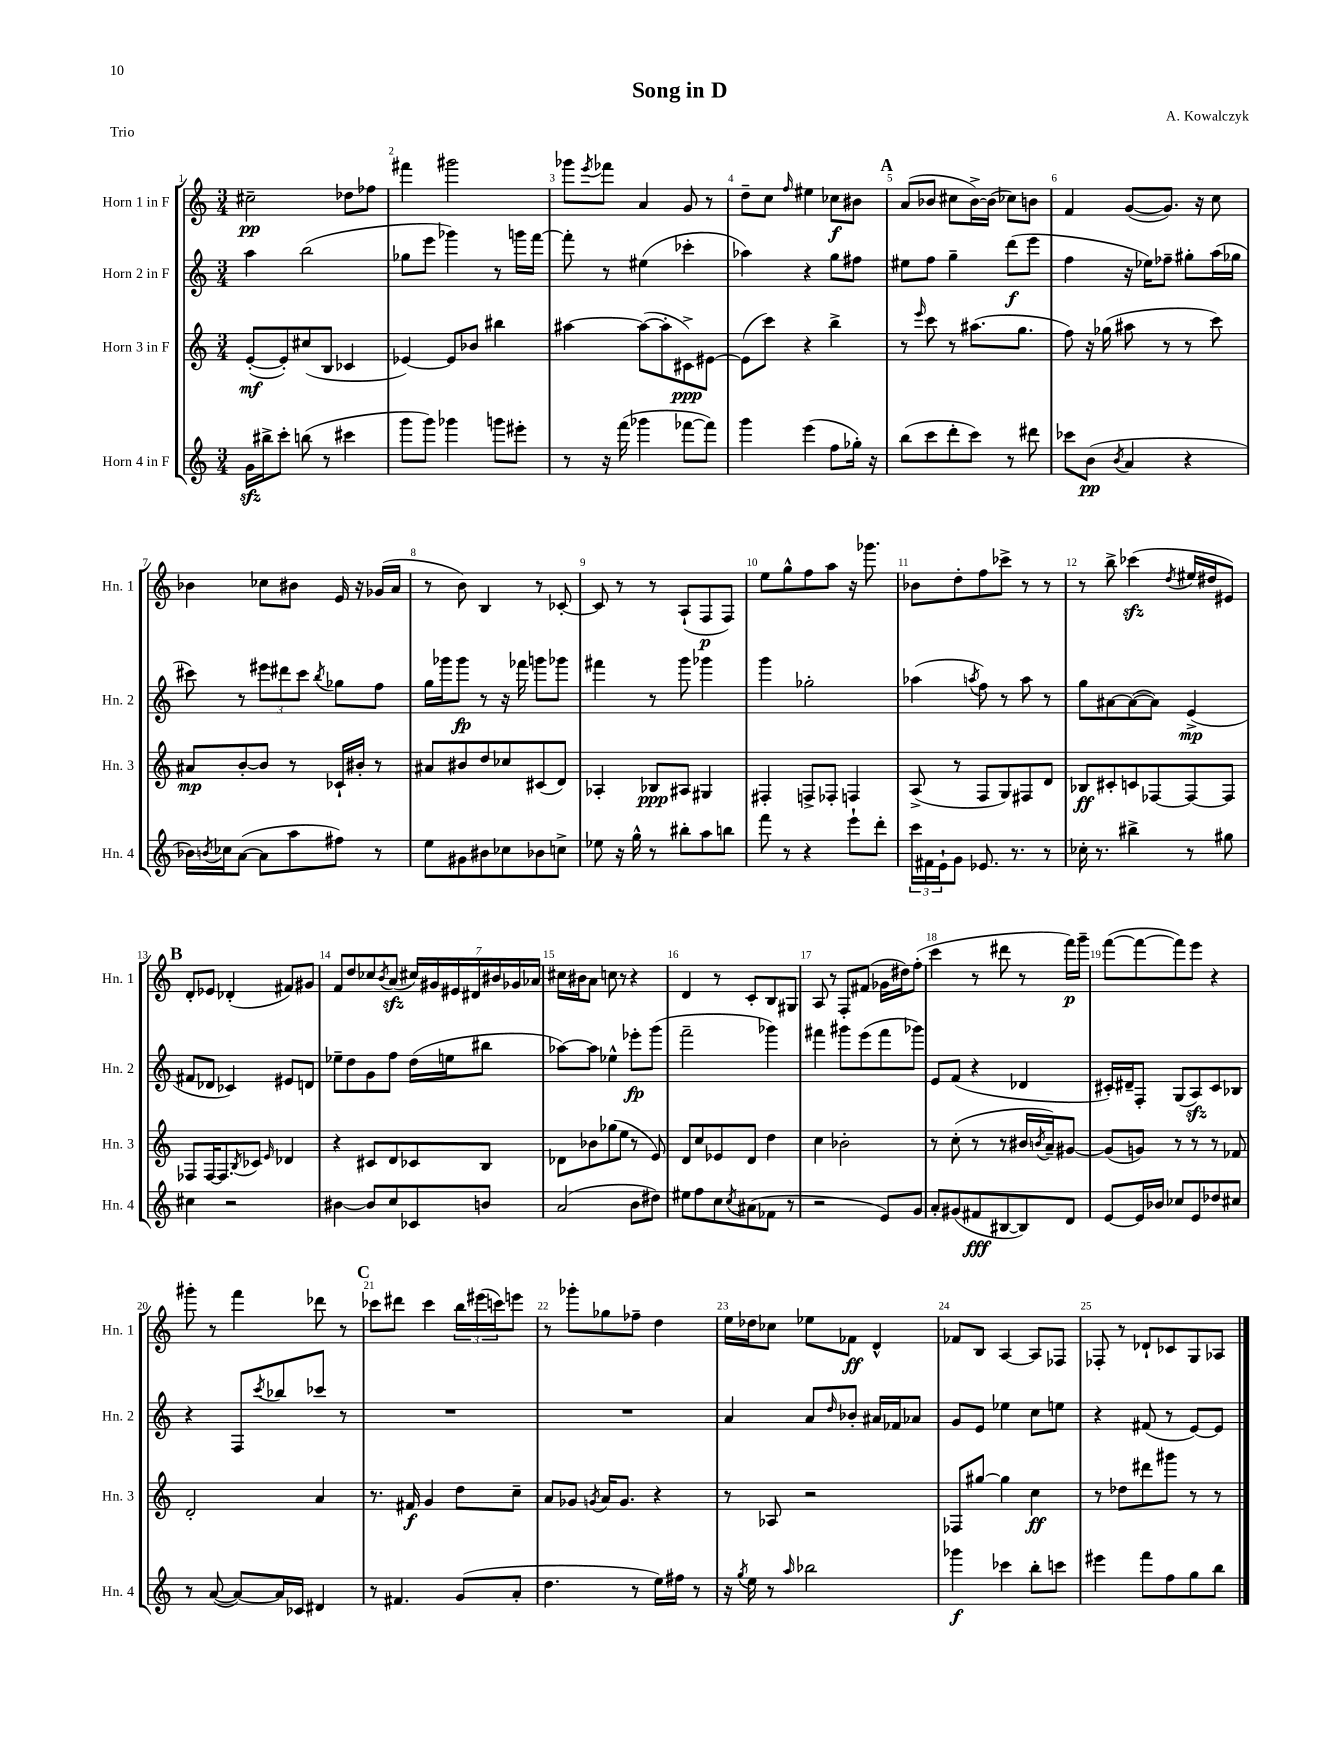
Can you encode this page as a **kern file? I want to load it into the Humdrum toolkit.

**kern	**kern	**kern	**kern
*staff4	*staff3	*staff2	*staff1
*clefG2	*clefG2	*clefG2	*clefG2
*k[]	*k[]	*k[]	*k[]
*M3/4	*M3/4	*M3/4	*M3/4
16g	([8e'	4aa	2cc#~
16bb#^	.	.	.
8ccc'	8e'])	.	.
(8bb	(8cc#	(2bb	.
8r	8B	.	.
4ccc#	4c-	.	8dd-
.	.	.	8ff-
=	=	=	=
8ggg	[4e-)	8gg-	4fff#
8ggg)	.	8eee	.
4ggg-	8e-]	4ggg-)	2ggg#
.	8b-	.	.
8ggg	4bb#	8r	.
8eee#'	.	16ggg	.
.	.	[16fff	.
=	=	=	=
8r	[4aa#	8fff']	8ggg-
.	.	.	8qeee
16r	.	8r	8fff-
(16fff	.	.	.
4ggg-	(8aa#_	(4ee#	4a
.	8aa#']	.	.
[8fff-	8c#^)	4ccc-'	8g
8fff-])	[8e#	.	8r
=	=	=	=
4ggg	(8e#]	4aa-)	8dd~
.	8ccc)	.	8cc
.	.	.	16qqff
(4eee	4r	4r	4ee#
8ff	4bb^	8gg	8cc-
16gg-')	.	8ff#	8b#
16r	.	.	.
=	=	=	=
(8bb	8r	8ee#	(8a
.	16qqeee	.	.
8ccc	8ccc	8ff	8b-
8ddd'	8r	4gg~	8cc#
8ccc)	(8.aa#	.	[16b-^)
.	.	.	(16b-]
8r	.	(8ddd	8cc-)
.	8.gg	.	.
8ddd#	.	8eee	8b
=	=	=	=
8ccc-	8ff)	4ff	4f
(8b	16r	.	.
.	(16gg-	.	.
8qb	.	.	.
4a	8aa#	16r	([8g
.	.	16ee-)	.
.	8r	8ff-~	8.g])
4r	8r	8gg#'	.
.	.	.	16r
.	8ccc)	(16aa	8cc
.	.	16gg-	.
=	=	=	=
16b-)	8a#	8ccc#)	4b-
8qb	.	.	.
16cc-	.	.	.
([8a	[8b'	8r	.
8a]	8b]	12eee#	8cc-
.	.	12ddd#	.
8aa	8r	.	8b#
.	.	12ccc#	.
.	.	8qbb	.
8ff#)	16c-`	8gg-	16e
.	16b#'	.	16r
8r	8r	8ff	(16g-
.	.	.	16a
=	=	=	=
8ee	8a#	16gg	8r
.	.	16ggg-	.
8g#	8b#	8ggg-	8b)
8b#	8dd	8r	4B
8cc-	8cc-	16r	.
.	.	16fff-	.
8b-	(8c#	8ggg	8r
8cc^	8d)	8ggg-	[8c-'
=	=	=	=
8ee-	4A-'	4fff#	8c-]
16r	.	.	8r
16gg^^	.	.	.
8r	8B-	8r	8r
8bb#'	8A#	8ggg	(8A`
8aa	4G#	4ggg-	8F
8bb	.	.	8F)
=	=	=	=
8fff	4F#'	4ggg	8ee
8r	.	.	8gg^^
4r	8F^	2gg-'	8ff
.	8F-'	.	8aa
8eee`	4F	.	16r
.	.	.	8.ggg-
8ddd'	.	.	.
=	=	=	=
24ccc	(8A^	(4aa-	8b-
24f#	.	.	.
24e`	.	.	.
8g	8r	.	8dd'
.	.	8qaa	.
8.e-	8F	8ff)	8ff
.	8G)	8r	8ccc-^
8.r	.	.	.
.	8F#	8aa	8r
8r	8d	8r	8r
=	=	=	=
16cc-'	8B-	8gg	8r
8.r	.	.	.
.	8c#'	[8a#	8bb^
4bb#^	8c	(8a#_	(4ccc-
.	[8F-	8a#])	.
.	.	.	8qdd
8r	8F-_	(4e^	16ee#
.	.	.	16dd#
8gg#	8F-]	.	8e#)
=	=	=	=
4cc#	8F-	8f#	8d'
.	[16F-	8d-	8e-
.	8.F-]	.	.
2r	.	4c-)	(4d-'
.	8qB	.	.
.	8c-	.	.
.	16qqe	.	.
.	4d-	8e#	8f#)
.	.	8d	8g#
=	=	=	=
[4b#	4r	8ee-~	8f
.	.	8dd	8dd
8b#]	8c#	8g	8cc-
.	.	.	8qb
8cc	8d	8ff	(8a
8c-	8c-	(16dd	28cc#)
.	.	.	28g#
.	.	16ee	.
.	.	.	28e#
.	.	.	28d#
8b	8B	8bb#	.
.	.	.	28b#
.	.	.	28g-
.	.	.	28a-
=	=	=	=
(2a	8d-	[8aa-)	16cc#
.	.	.	16b#
.	8b-	8aa-]	8a
.	(8gg-	4ee-^^	8cc
.	8ee	.	8r
8b	8r	8eee-'	4r
8dd#)	8e)	(8ggg	.
=	=	=	=
8ee#	8d	2fff~	4d
8ff	8cc	.	.
8cc	8e-	.	8r
8qcc	.	.	.
(8a#	8d	.	8c'
8f-	4dd	4ggg-)	8B
8r	.	.	8G#
=	=	=	=
2r	4cc	4fff#	8A
.	.	.	8r
.	2b-'	8ggg#	8F'
.	.	(8eee	(8f#
8e)	.	8fff#	16g-
.	.	.	16dd#)
8g	.	8ggg-)	(8ff'
=	=	=	=
8a'	8r	8e	4ccc
(8g#	(8cc'	(8f	.
8f#	8r	4r	8r
[8B#	8r	.	8ddd#
8B#])	16b#	4d-	8r
.	8qb	.	.
.	16a~)	.	.
8d	[8g#	.	16fff)
.	.	.	16ggg~
=	=	=	=
[8e	(8g#]	16c#')	([8fff
.	.	16d#~	.
16e]	8g)	8F'	8fff_
16b-	.	.	.
8cc-	8r	(8G	8fff])
8e	8r	8A)	8eee
8dd-	8r	8c#	4r
8cc#	8f-	8B-	.
=	=	=	=
8r	2d'	4r	8ggg#'
([8a	.	.	8r
8a_)	.	8F	4fff
.	.	8qccc	.
16a]	.	8bb-	.
16c-	.	.	.
4d#	4a	8ccc-	8ddd-
.	.	8r	8r
=	=	=	=
8r	8.r	2.r	8ccc-
4.f#	.	.	8ddd#
.	16f#	.	.
.	4g	.	4ccc-
(8g	8dd	.	24bb
.	.	.	(24eee#
.	.	.	24ccc)
8a'	8cc~	.	8eee
=	=	=	=
4.dd	8a	2.r	8r
.	8g-	.	8ggg-'
.	8qg	.	.
.	16a	.	8gg-
.	8.g	.	.
8r	.	.	8ff-~
16ee)	4r	.	4dd
16ff#	.	.	.
8r	.	.	.
=	=	=	=
16r	8r	4a	16ee
8qgg	.	.	.
16ee	.	.	16dd-
8r	8A-	.	8cc-
16qqaa	.	.	.
2bb-	2r	8a	8ee-
.	.	16qqdd	.
.	.	8b-'	8f-
.	.	16a#	4d^^
.	.	16f-	.
.	.	8a-	.
=	=	=	=
4ggg-	8F-	8g	8f-
.	[8gg#	8e	8B
4ccc-	4gg#]	4ee-	[4A
8bb'	4cc	8cc	8A]
8ccc	.	8ee	8F-
=	=	=	=
4eee#	8r	4r	8F-'
.	8dd-	.	8r
8fff	8ddd#	(8f#	8d-`
8ff	8ggg#	8r	8c-
8gg	8r	[8e)	8G
8bb	8r	8e]	8A-
==	==	==	==
*-	*-	*-	*-
